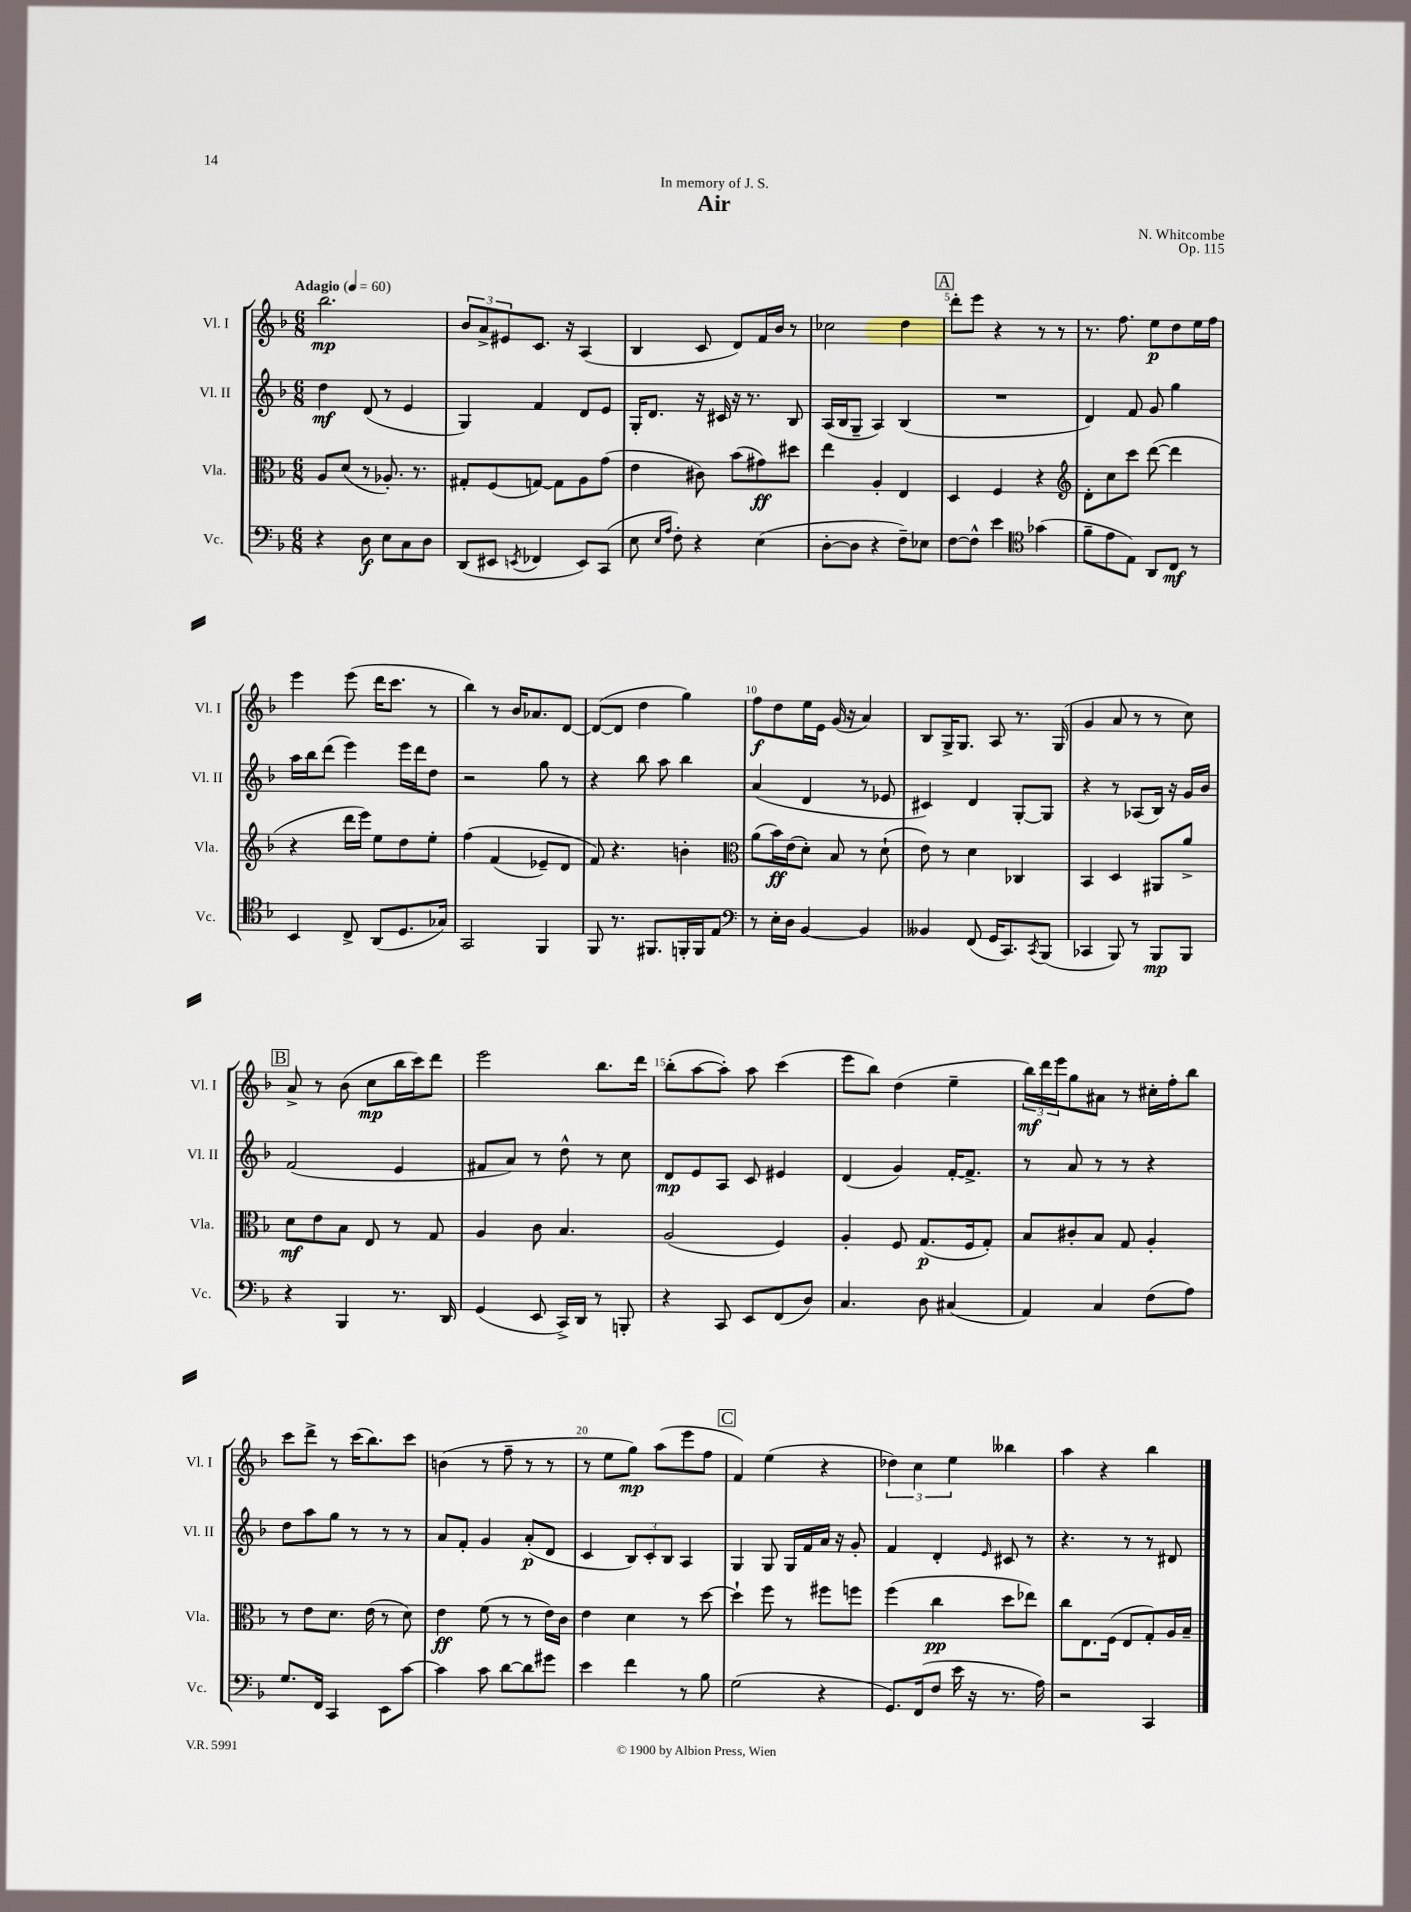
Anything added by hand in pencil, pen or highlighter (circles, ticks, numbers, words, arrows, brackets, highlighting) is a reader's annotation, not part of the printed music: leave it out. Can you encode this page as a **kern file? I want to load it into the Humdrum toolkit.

**kern	**dynam	**kern	**dynam	**kern	**dynam	**kern	**dynam
*part4	*part4	*part3	*part3	*part2	*part2	*part1	*part1
*staff4	*staff4	*staff3	*staff3	*staff2	*staff2	*staff1	*staff1
*I"Vc.	*	*I"Vla.	*	*I"Vl. II	*	*I"Vl. I	*
*I'Vc.	*	*I'Vla.	*	*I'Vl. II	*	*I'Vl. I	*
*clefF4	*	*clefC3	*	*clefG2	*	*clefG2	*
*k[b-]	*	*k[b-]	*	*k[b-]	*	*k[b-]	*
*M6/8	*	*M6/8	*	*M6/8	*	*M6/8	*
*MM60	*	*MM60	*	*MM60	*	*MM60	*
=1	=1	=1	=1	=1	=1	=1	=1
!	!	!	!	!	!	!LO:TX:a:B:t=Adagio	!
4r	.	8A/L	.	4dd\	mf	2.bb-\	mp
.	.	(8d/J	.	.	.	.	.
8D\	f	8r	.	(8d/	.	.	.
8E\L	.	8.A-X'/)	.	8r	.	.	.
8C\	.	.	.	4e/	.	.	.
.	.	8.r	.	.	.	.	.
8D\J	.	.	.	.	.	.	.
=2	=2	=2	=2	=2	=2	=2	=2
(8DD/L	.	8G#X'/L	.	4G/)	.	12b-/L	.
.	.	.	.	.	.	12a^/	.
8EE#X/J	.	(8F/	.	.	.	.	.
.	.	.	.	.	.	12e#X/	.
8qEEn/	.	.	.	.	.	.	.
4FF-X/	.	[8Gn/J)	.	4f/	.	8.c/J	.
.	.	8G\L]	.	.	.	.	.
.	.	.	.	.	.	16r	.
8EE/L)	.	8A\	.	8d/L	.	(4A/	.
(8CC/J	.	(8g\J	.	8e/J	.	.	.
=3	=3	=3	=3	=3	=3	=3	=3
8E\	.	4e\	.	16G'/KL	.	4B-/	.
.	.	.	.	8.d/J	.	.	.
16qqE/LL	.	.	.	.	.	.	.
16qqA/JJ	.	.	.	.	.	.	.
8F'\)	.	.	.	.	.	.	.
4r	.	8c#X\)	.	16r	.	8c/	.
.	.	.	.	16c#X/	.	.	.
.	.	(8b-\L	.	16r	.	8d/L)	.
.	.	.	.	8.r	.	.	.
(4E\	.	8g#X\)	ff	.	.	16f/L	.
.	.	.	.	.	.	16b-/JJ	.
.	.	8dd#X\J	.	8B-/	.	8r	.
=4	=4	=4	=4	=4	=4	=4	=4
[8D'\L	.	4ee\	.	(16A/LL	.	2cc-X\	.
.	.	.	.	16B-/J	.	.	.
8D\J]	.	.	.	8G~/J	.	.	.
4r	.	4A'/	.	4A/)	.	.	.
8F~\L)	.	4E/	.	(4B-/	.	4dd\	.
8E-X\J	.	.	.	.	.	.	.
!!LO:REH:place=s1:t=A
=5	=5	=5	=5	=5	=5	=5	=5
[8F\L	.	4D/	.	2.r	.	8ddd'\L	.
8F^^\J]	.	.	.	.	.	8eee\J	.
4e\	.	4F/	.	.	.	4r	.
*clefC4	*	*	*	*	*	*	*
(4g-X\	.	4r	.	.	.	8r	.
.	.	.	.	.	.	8r	.
=6	=6	=6	=6	=6	=6	=6	=6
*	*	*clefG2	*	*	*	*	*
8f~\L	.	8d'\L	.	4d/)	.	8.r	.
8e\	.	8cc\	.	.	.	.	.
.	.	.	.	.	.	8.ff\	.
8E\J)	.	8ccc\J	.	8f/	.	.	.
8AA/L	.	([8ddd\	.	8g/	.	8ee\L	p
8C/J	mf	4ddd\]	.	4gg\	.	8dd\	.
8r	.	.	.	.	.	16ee\L	.
.	.	.	.	.	.	16ff\JJ	.
!!LO:LB:g=z
=7	=7	=7	=7	=7	=7	=7	=7
4BB-/	.	4r	.	16aa\LL	.	4eee\	.
.	.	.	.	16bb-\J	.	.	.
.	.	.	.	(8ddd\J	.	.	.
8C^/	.	16ddd\LL	.	4eee\)	.	(8eee\	.
.	.	16eee\JJ)	.	.	.	.	.
(8AA/L	.	8ee\L	.	.	.	16ddd\KL	.
.	.	.	.	.	.	8.ccc\J	.
8.D/	.	8dd\	.	16eee\LL	.	.	.
.	.	.	.	16ddd\J	.	.	.
.	.	8ee'\J	.	8dd\J	.	8r	.
16G-X/Jk)	.	.	.	.	.	.	.
=8	=8	=8	=8	=8	=8	=8	=8
2GG/	.	(4ff\	.	2r	.	4bb-\)	.
.	.	(4f/	.	.	.	8r	.
.	.	.	.	.	.	16b-/KL	.
.	.	.	.	.	.	8.a-X/	.
4FF/	.	8e-X~/L)	.	8gg\	.	.	.
.	.	8d/J	.	8r	.	[8d/J	.
=9	=9	=9	=9	=9	=9	=9	=9
8FF/	.	8f/)	.	4r	.	(8d/L_	.
8.r	.	4.r	.	.	.	8d/J]	.
.	.	.	.	8bb-\	.	4dd\	.
8.FF#X/L	.	.	.	.	.	.	.
.	.	.	.	8aa\	.	.	.
16FFn'/L	.	4bn'\	.	4bb-\	.	4gg\)	.
16FF/J	.	.	.	.	.	.	.
8E/J	.	.	.	.	.	.	.
=10	=10	=10	=10	=10	=10	=10	=10
*clefF4	*	*clefC3	*	*	*	*	*
8r	.	(8a\L	.	(4a/	.	8ff\L	f
16E'\LL	.	16b-\L)	ff	.	.	8dd\	.
16D\JJ	.	(16e\J	.	.	.	.	.
[4BB-/	.	8d'\J)	.	4d/	.	16ee\L	.
.	.	.	.	.	.	16e\JJ	.
.	.	8B-/	.	.	.	(16g/	.
.	.	.	.	.	.	16r	.
4BB-/]	.	8r	.	8r	.	4a/)	.
.	.	(8d`\	.	8e-X/	.	.	.
=11	=11	=11	=11	=11	=11	=11	=11
4BB--X/	.	8e\)	.	4c#X/)	.	8B-/L	.
.	.	8r	.	.	.	16G^/K	.
.	.	.	.	.	.	8.G/J	.
(8FF/	.	4d\	.	4d/	.	.	.
16GG/KL	.	.	.	.	.	8A/	.
8.CC/)	.	.	.	.	.	.	.
.	.	4C-X/	.	[8G'/L	.	8.r	.
8qCC/	.	.	.	.	.	.	.
(8BBB-/J	.	.	.	8G/J]	.	.	.
.	.	.	.	.	.	(16G/	.
=12	=12	=12	=12	=12	=12	=12	=12
4CC-X/	.	4BB-/	.	4r	.	4g/	.
8BBB-/)	.	4D/	.	8r	.	8a/	.
8r	.	.	.	(8A-X/L	.	8r	.
8BBB-/L	mp	8AA#X/L	.	16B-/Jk)	.	8r	.
.	.	.	.	16r	.	.	.
8BBB-/J	.	8a^/J	.	16g/LL	.	8cc\)	.
.	.	.	.	16b-/JJ	.	.	.
!!LO:LB:g=z
!!LO:REH:place=s1:t=B
=13	=13	=13	=13	=13	=13	=13	=13
4r	.	8d\L	mf	(2f/	.	8a^/	.
.	.	8e\	.	.	.	8r	.
4BBB-/	.	8B-\J	.	.	.	(8b-\	.
.	.	8E/	.	.	.	8cc\L	mp
8.r	.	8r	.	4e/	.	16bb-\L	.
.	.	.	.	.	.	16ccc\J)	.
.	.	8G/	.	.	.	8ddd\J	.
16DD/	.	.	.	.	.	.	.
=14	=14	=14	=14	=14	=14	=14	=14
(4GG/	.	4A/	.	8f#X/L	.	2eee\	.
.	.	.	.	8a/J)	.	.	.
8EE/	.	8c\	.	8r	.	.	.
16CC^/LL)	.	4.B-/	.	8dd^^\	.	.	.
16DD/JJ	.	.	.	.	.	.	.
8r	.	.	.	8r	.	8.bb-\L	.
8BBBn'/	.	.	.	8cc\	.	.	.
.	.	.	.	.	.	16ddd\Jk	.
=15	=15	=15	=15	=15	=15	=15	=15
4r	.	(2A/	.	8d/L	mp	(8bb-'\L	.
.	.	.	.	8e/	.	[8aa\	.
8CC/	.	.	.	8A/J	.	8aa'\J])	.
8EE/L	.	.	.	8c/	.	8aa\	.
(8FF/	.	4F/)	.	4e#X/	.	(4ccc\	.
8D/J)	.	.	.	.	.	.	.
=16	=16	=16	=16	=16	=16	=16	=16
4.C/	.	4A'/	.	(4d/	.	8eee\L	.
.	.	.	.	.	.	8bb-\J)	.
.	.	8F/	.	4g/)	.	(4dd\	.
8D\	.	(8.G/L	p	.	.	.	.
(4C#X/	.	.	.	[16f'/KL	.	4ee~\	.
.	.	16F/k	.	8.f^/J]	.	.	.
.	.	8G'/J)	.	.	.	.	.
=17	=17	=17	=17	=17	=17	=17	=17
4AA/)	.	8B-/L	.	8r	.	24bb-\LL)	mf
.	.	.	.	.	.	24ddd\	.
.	.	.	.	.	.	24eee\J	.
.	.	8c#X'/	.	8a/	.	8gg\	.
4C/	.	8B-/J	.	8r	.	8a#X\J	.
.	.	8G/	.	8r	.	8r	.
(8F\L	.	4A'/	.	4r	.	16cc#X'\LL	.
.	.	.	.	.	.	16ff'\J	.
8A\J)	.	.	.	.	.	8bb-\J	.
!!LO:LB:g=z
=18	=18	=18	=18	=18	=18	=18	=18
8.G/L	.	8r	.	8dd\L	.	8ccc\L	.
.	.	8e\L	.	8aa\	.	8ddd^\J	.
16FF/Jk	.	.	.	.	.	.	.
4CC/	.	8.d\J	.	8gg\J	.	8r	.
.	.	.	.	8r	.	(16ccc\KL	.
.	.	(16e\	.	.	.	8.bb-\)	.
8EE\L	.	8r	.	8r	.	.	.
[8c\J	.	8d\)	.	8r	.	8ccc\J	.
=19	=19	=19	=19	=19	=19	=19	=19
4c\]	.	4e\	ff	8a/L	.	(4bn\	.
.	.	.	.	8f'/J	.	.	.
8c\	.	(8f\	.	4g/	.	8r	.
[8d\L	.	8r	.	.	.	8ff~\	.
8d\]	.	8r	.	(8a'/L	p	8r	.
8g#X\J	.	16e\LL)	.	8d/J	.	8r	.
.	.	16c\JJ	.	.	.	.	.
=20	=20	=20	=20	=20	=20	=20	=20
4e\	.	4e\	.	4c/	.	8r	.
.	.	.	.	.	.	8ee\L	.
4f\	.	4d\	.	12B-/L)	.	8gg\J)	mp
.	.	.	.	12c'/	.	.	.
.	.	.	.	.	.	(8aa\L	.
.	.	.	.	12B-/J	.	.	.
8r	.	8r	.	4A/	.	8eee\	.
8B-\	.	[8dd\	.	.	.	8ff\J	.
!!LO:REH:place=s1:t=C
=21	=21	=21	=21	=21	=21	=21	=21
(2G\	.	4dd`\]	.	4G/	.	4f/)	.
.	.	8ff\	.	8G/	.	(4ee\	.
.	.	8r	.	16G/LL	.	.	.
.	.	.	.	16f/	.	.	.
4r	.	8ff#X\L	.	16a/JJ	.	4r	.
.	.	.	.	16r	.	.	.
.	.	8ffn\J	.	8g'/	.	.	.
=22	=22	=22	=22	=22	=22	=22	=22
8.GG/L)	.	(4ff\	.	4f/	.	6dd-X\)	.
.	.	.	.	.	.	6cc\	.
(16FF/k	.	.	.	.	.	.	.
8F/J	.	4cc\	pp	4d'/	.	.	.
.	.	.	.	.	.	6ee\	.
16e\	.	.	.	.	.	.	.
16r	.	.	.	.	.	.	.
.	.	.	.	16qqe/	.	.	.
8.r	.	8dd\L	.	8c#X/	.	4bb--X\	.
.	.	8ee-X\J)	.	8r	.	.	.
16A\)	.	.	.	.	.	.	.
=23	=23	=23	=23	=23	=23	=23	=23
2r	.	8cc\L	.	4.r	.	4aa\	.
.	.	8.E\	.	.	.	.	.
.	.	.	.	.	.	4r	.
.	.	(16F\Jk	.	.	.	.	.
.	.	8E/L	.	8r	.	.	.
4CC/	.	8G'/)	.	8r	.	4bb-\	.
.	.	16A/L	.	8d#X/	.	.	.
.	.	16B-~/JJ	.	.	.	.	.
==	==	==	==	==	==	==	==
*-	*-	*-	*-	*-	*-	*-	*-
